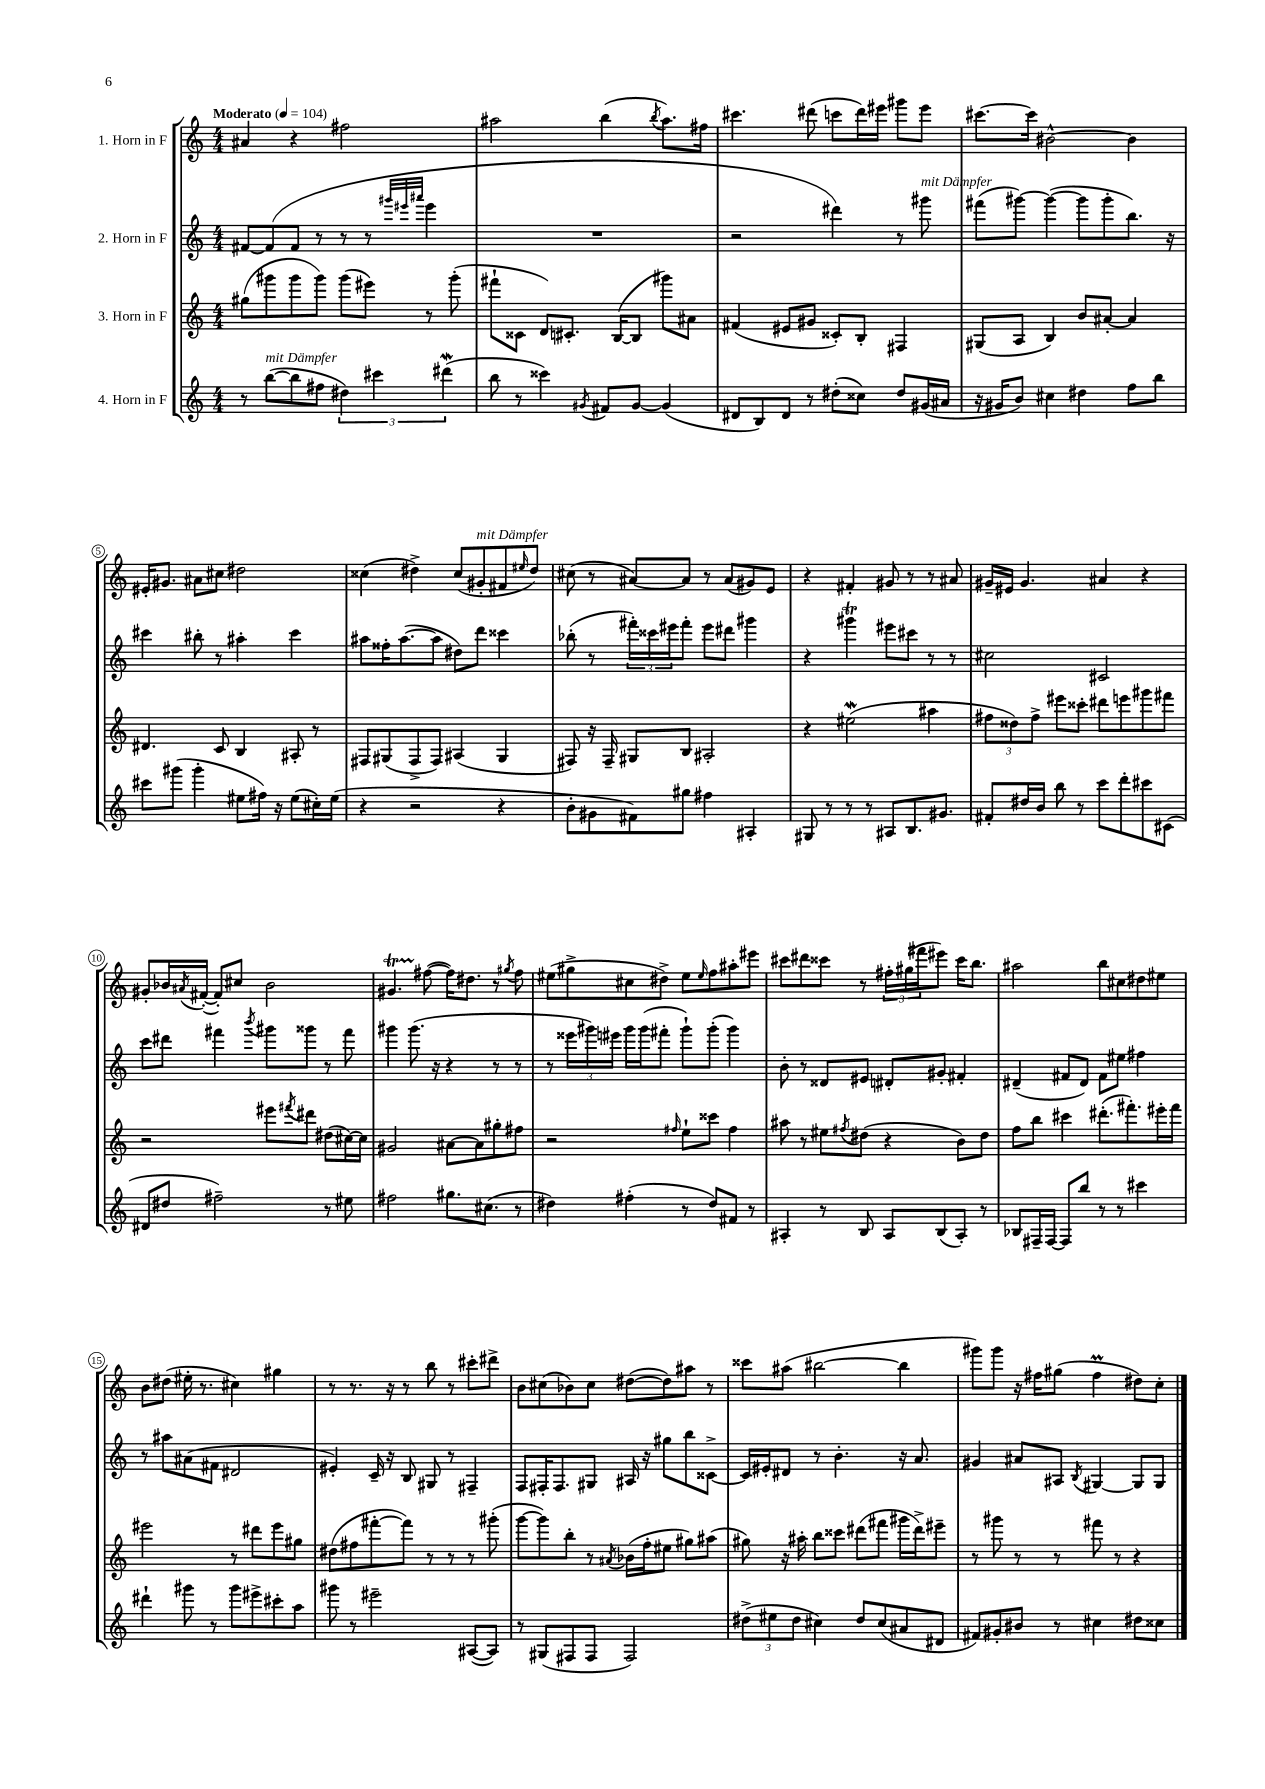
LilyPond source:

<<
\new StaffGroup <<
\new Staff = "s0" \with { instrumentName = "1. Horn in F" } {
    \clef treble \key c \major \numericTimeSignature \time 4/4 \tempo "Moderato" 4 = 104
    ais'4 r4 fis''2 |
    ais''2 b''4( \acciaccatura { b''8 } ais''8.) fis''16 |
    cis'''4. dis'''8( c'''8 dis'''16) eis'''16 gis'''8 eis'''8 |
    cis'''8.~ cis'''16 bis'2~-^ bis'4 |
    eis'16-. gis'8. ais'8 cis''8 dis''2 |
    cisis''4( dis''4->) cisis''8( gis'8-.^\markup { \italic "mit Dämpfer" } fis'8 \grace { eis''16 } dis''8) |
    cis''8( r8 ais'8~) ais'8 r8 ais'8( gis'8) e'8 |
    r4 fis'4-. gis'8 r8 r8 ais'8 |
    gis'16-- eis'16 gis'4. ais'4 r4 |
    gis'8-. bes'16 \acciaccatura { ais'8 } fis'16~-.( fis'8-.) cis''8 bes'2 |
    gis'4.\startTrillSpan fis''8~\stopTrillSpan( fis''16) dis''8. r8 \acciaccatura { gis''8 } fis''8 |
    eis''8( gis''8-> cis''8 dis''8->) eis''8 \grace { eis''16 } f''8 ais''8-. eis'''8 |
    cis'''8 dis'''8 cisis'''8 r8 \tuplet 3/2 { fis''16-. gis''16( fis'''16 } eis'''8) cisis'''16 b''8. |
    ais''2 b''8 cis''8 dis''8 eis''8 |
    b'8 dis''8( eis''16-. r8. cis''4) gis''4 |
    r8 r8. r16 r8 b''8 r8 cis'''8-. dis'''8-> |
    b'8 cis''8( bes'8) cis''8 dis''8~( dis''8) ais''8 r8 |
    cisis'''8 ais''8( bis''2~ bis''4 |
    gis'''8) gis'''8 r16 fis''16 gis''8( fis''4\prall dis''8) c''8-. \bar "|." |
}
\new Staff = "s1" \with { instrumentName = "2. Horn in F" } {
    \clef treble \key c \major \numericTimeSignature \time 4/4
    fis'8~ fis'8( fis'8 r8 r8 r8 \grace { gis'''32 eis'''32 ais'''32 } eis'''4 |
    R1 |
    r2 dis'''4) r8 gis'''8^\markup { \italic "mit Dämpfer" } |
    fis'''8( gis'''8~) gis'''4~( gis'''8 gis'''8-. b''8.) r16 |
    cis'''4 bis''8-. r8 ais''4-. cis'''4 |
    ais''8 fisis''16-. ais''8.~( ais''8 dis''8) d'''8 cisis'''4 |
    bes''8-.( r8 \tuplet 3/2 { fis'''16-.) cisis'''16 eis'''16 } fis'''8-. eis'''8 dis'''8 gis'''4 |
    r4 gis'''4\trill eis'''8 cis'''8 r8 r8 |
    cis''2 cis'2 |
    c'''8 dis'''8 fis'''4 \acciaccatura { b'''8 } gis'''8 gisis'''8 r8 fis'''8 |
    gis'''4 gis'''8.( r16 r4 r8 r8 |
    r8 \tuplet 3/2 { eisis'''16 gis'''16) eis'''16 } gis'''16 gis'''16( fis'''8-. gis'''8-!) gis'''8-.( gis'''4) |
    b'8-. r8 disis'8 eis'8 dis'8-. gis'8-. fis'4-. |
    dis'4--( fis'8 dis'8) fis'8 eis''8 fis''4 |
    r8 ais''8 ais'8( fis'8 dis'2 |
    eis'4-.) c'16-- r16 b8 gis8 r8 fis4-- |
    f8 fis16-. fis8. gis8 ais16 r16 gis''8 b''8 cisis'8~-> |
    cisis'16 eis'16-. dis'8 r8 b'4.-. r16 a'8. |
    gis'4 ais'8 ais8 \acciaccatura { b8 } gis4~ gis8 gis8 \bar "|." |
}
\new Staff = "s2" \with { instrumentName = "3. Horn in F" } {
    \clef treble \key c \major \numericTimeSignature \time 4/4
    gis''8( gis'''8 gis'''8 gis'''8) gis'''8( eis'''8) r8 gis'''8-.( |
    fis'''8-! cisis'8 d'8) cis'8.-. b16~( b8 gis'''8) ais'8 |
    fis'4( eis'8 gis'8 cisis'8-.) b8-. fis4 |
    gis8( a8 b4) b'8 ais'8~-. ais'4 |
    dis'4. c'8 b4 ais8-. r8 |
    fis8 gis8( fis8-> fis8) ais4( gis4 |
    fis8) r16 fis16-- gis8 b8 ais2-. |
    r4 eis''2\mordent( ais''4 |
    \tuplet 3/2 { fis''8 disis''8) fis''8-> } eis'''8 cisis'''8-. dis'''8 e'''8 gis'''8 fis'''8 |
    r2 eis'''8 \acciaccatura { fis'''8 } dis'''8 dis''8( cis''16~) cis''16 |
    gis'2 ais'8~ ais'8 gis''8-. fis''8 |
    r2 \grace { fis''16 } e''8-! cisis'''8 fis''4 |
    ais''8 r8 eis''8 \acciaccatura { fis''8 } dis''8( r4 b'8) dis''8 |
    f''8 b''8 cis'''4 dis'''8.-.( fis'''8.-.) eis'''16-. fis'''16 |
    eis'''2 r8 dis'''8 eis'''8 gis''8 |
    dis''8( fis''8 fis'''8~-. fis'''8) r8 r8 r8 gis'''8-.( |
    g'''8~ g'''8) b''8-. r8 \acciaccatura { ais'8 } bes'16( f''16-. eis''8 gis''8) ais''8( |
    gis''8) r16 ais''16-. b''8 cisis'''8 dis'''8( fis'''8 gis'''16 dis'''16->) eis'''8-- |
    r8 gis'''8 r8 r8 fis'''8 r8 r4 \bar "|." |
}
\new Staff = "s3" \with { instrumentName = "4. Horn in F" } {
    \clef treble \key c \major \numericTimeSignature \time 4/4
    r8 b''8~^\markup { \italic "mit Dämpfer" }( b''8 fis''8 \tuplet 3/2 { dis''4) cis'''4 dis'''4\mordent( } |
    b''8 r8 cisis'''4) \acciaccatura { gis'8 } fis'8 gis'8~ gis'4( |
    dis'8 b8) dis'8 r8 dis''8-.( cisis''8) dis''8 gis'16( ais'16 |
    r16 gis'16 b'8) cis''4 dis''4 f''8 b''8 |
    cis'''8 gis'''8( gis'''4-. eis''8 fis''16) r16 eis''8( cis''16-.) eis''16( |
    r4 r2 r4 |
    b'8-. gis'8 fis'8) gis''8 fis''4 ais4-. |
    gis8 r8 r8 r8 ais8 b8. gis'8. |
    fis'8-. dis''16 b'16 b''8 r8 c'''8 d'''8-. cis'''8 cis'8( |
    dis'8 dis''8 fis''2--) r8 eis''8 |
    fis''2 gis''8. cis''8.( r8 |
    dis''4) fis''4-.( r8 dis''8) fis'8 r8 |
    ais4-. r8 b8 ais8 b8( ais8-.) r8 |
    bes8 fis16-- fis16~ fis8 b''8 r8 r8 cis'''4 |
    dis'''4-! gis'''8 r8 gis'''8 eis'''8-> cis'''8-. a''8 |
    gis'''8 r8 eis'''2-- ais8~( ais8) |
    r8 gis8( fis8 fis8 fis2) |
    \tuplet 3/2 { dis''8->( eis''8 dis''8 } cis''4) dis''8 cis''8( ais'8 dis'8 |
    fis'8) gis'8-. bis'8 r8 cis''4 dis''8 cisis''8 \bar "|." |
}
>>
>>
\layout { \context { \Score \override BarNumber.stencil = #(make-stencil-circler 0.1 0.3 ly:text-interface::print) } }
